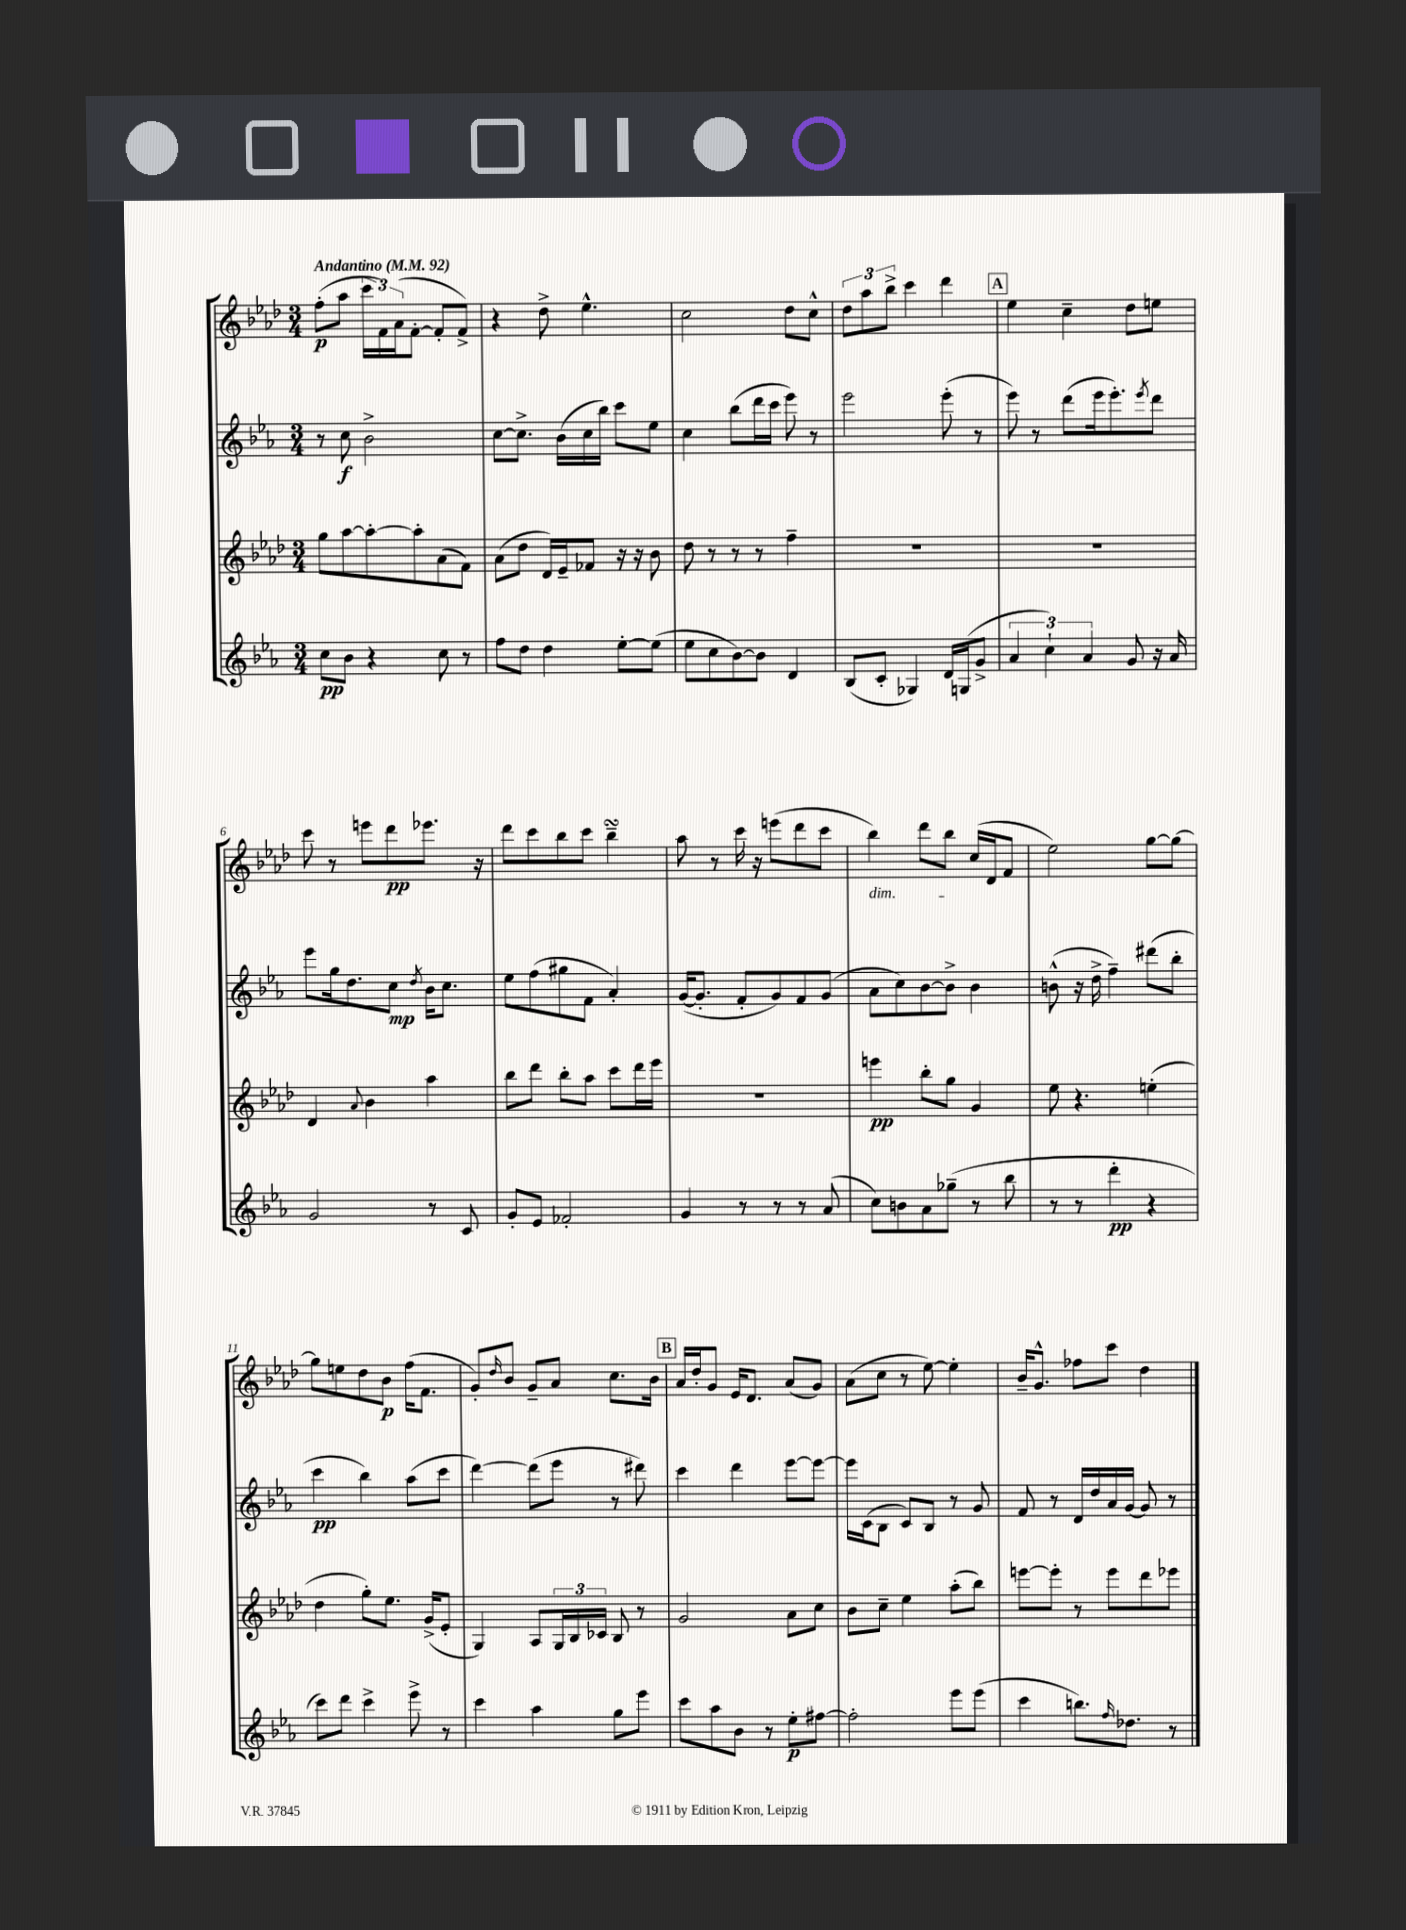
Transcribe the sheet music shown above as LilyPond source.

<<
\new StaffGroup <<
\new Staff = "s0" {
    \clef treble \key aes \major \numericTimeSignature \time 3/4 \tempo "Andantino" 4 = 92
    f''8-.\p( aes''8 \tuplet 3/2 { c'''16 f'16) aes'16( } f'8~-. f'8-. f'8->) |
    r4 des''8-> ees''4.-^ |
    c''2 des''8 c''8-^ |
    \tuplet 3/2 { des''8 aes''8 bes''8-> } c'''4 des'''4 |
    \mark \markup { \box "A" } ees''4 c''4-- des''8 e''8 |
    c'''8 r8 e'''8 des'''8\pp ees'''8. r16 |
    des'''8 c'''8 bes''8 c'''8 bes''4--\turn |
    aes''8 r8 c'''16 r16 e'''8( des'''8 c'''8 |
    bes''4\dim) des'''8 bes''8 c''16\!( des'16 f'8 |
    ees''2) g''8~ g''8~ |
    g''8 e''8 des''8 bes'8\p f''16( f'8. |
    g'8-.) \grace { des''16 } bes'8 g'8-- aes'8 c''8. bes'16 |
    \mark \markup { \box "B" } aes'16 des''16-. g'8 ees'16 des'8. aes'8( g'8) |
    aes'8( c''8 r8 ees''8~) ees''4-. |
    bes'16-- g'8.-^ fes''8 c'''8 des''4 \bar "|." |
}
\new Staff = "s1" {
    \clef treble \key ees \major \numericTimeSignature \time 3/4
    r8 c''8\f bes'2-> |
    c''8~ c''8.-> bes'16( c''16 bes''16) c'''8 ees''8 |
    c''4 bes''8( d'''16 c'''16 ees'''8) r8 |
    ees'''2 ees'''8-.( r8 |
    \mark \markup { \box "A" } ees'''8) r8 d'''8( ees'''16 ees'''8.-.) \acciaccatura { ees'''8 } d'''8 |
    ees'''8 g''16 d''8. c''8\mp \acciaccatura { d''8 } bes'16 c''8. |
    ees''8 f''8( gis''8 f'8 aes'4-.) |
    g'16~( g'8.-. f'8-. g'8) f'8 g'8( |
    aes'8 c''8) bes'8~ bes'8-> bes'4 |
    b'8-^( r16 d''16-> f''4--) dis'''8( bes''8-. |
    c'''4\pp bes''4) aes''8( c'''8 |
    d'''4~) d'''8( ees'''8 r8 dis'''8) |
    \mark \markup { \box "B" } c'''4 d'''4 ees'''8~ ees'''8~ |
    ees'''16 c'16( bes8 c'8) bes8 r8 g'8 |
    f'8 r8 d'16 d''16 aes'16 g'16~ g'8 r8 \bar "|." |
}
\new Staff = "s2" {
    \clef treble \key aes \major \numericTimeSignature \time 3/4
    g''8 aes''8~ aes''8~-. aes''8-. aes'8( f'8) |
    aes'8( des''8 des'16) ees'16-- fes'8 r16 r16 bes'8 |
    des''8 r8 r8 r8 f''4-- |
    R2. |
    \mark \markup { \box "A" } R2. |
    des'4 \appoggiatura { aes'8 } bes'4 aes''4 |
    bes''8 des'''8 bes''8-. aes''8 c'''8 des'''16 ees'''16 |
    R2. |
    e'''4\pp bes''8-. g''8 g'4 |
    ees''8 r4. e''4-.( |
    des''4 g''8-.) ees''8. g'16->( ees'8-. |
    g4) aes8 \tuplet 3/2 { g16 bes16 ces'16 } bes8 r8 |
    \mark \markup { \box "B" } g'2 aes'8 c''8 |
    bes'8 c''8-- ees''4 aes''8-.( bes''8) |
    e'''8~ e'''8-. r8 e'''8 des'''8 ees'''8 \bar "|." |
}
\new Staff = "s3" {
    \clef treble \key ees \major \numericTimeSignature \time 3/4
    c''8\pp bes'8 r4 c''8 r8 |
    f''8 d''8 d''4 ees''8~-. ees''8( |
    ees''8 c''8 bes'8~) bes'8 d'4 |
    bes8( c'8-. ges4) d'16 g16( g'8-> |
    \mark \markup { \box "A" } \tuplet 3/2 { aes'4 c''4-!) aes'4 } g'8 r16 aes'16 |
    g'2 r8 c'8 |
    g'8-. ees'8 fes'2-. |
    g'4 r8 r8 r8 aes'8( |
    c''8) b'8 aes'8 ges''8--( r8 bes''8 |
    r8 r8 d'''4-.\pp r4 |
    c'''8) d'''8 c'''4-> ees'''8-> r8 |
    c'''4 aes''4 g''8 ees'''8 |
    \mark \markup { \box "B" } c'''8 aes''8 bes'8 r8 ees''8-.\p fis''8~ |
    fis''2-. ees'''8 ees'''8( |
    c'''4 b''8.) \grace { f''16 } des''8. r8 \bar "|." |
}
>>
>>
